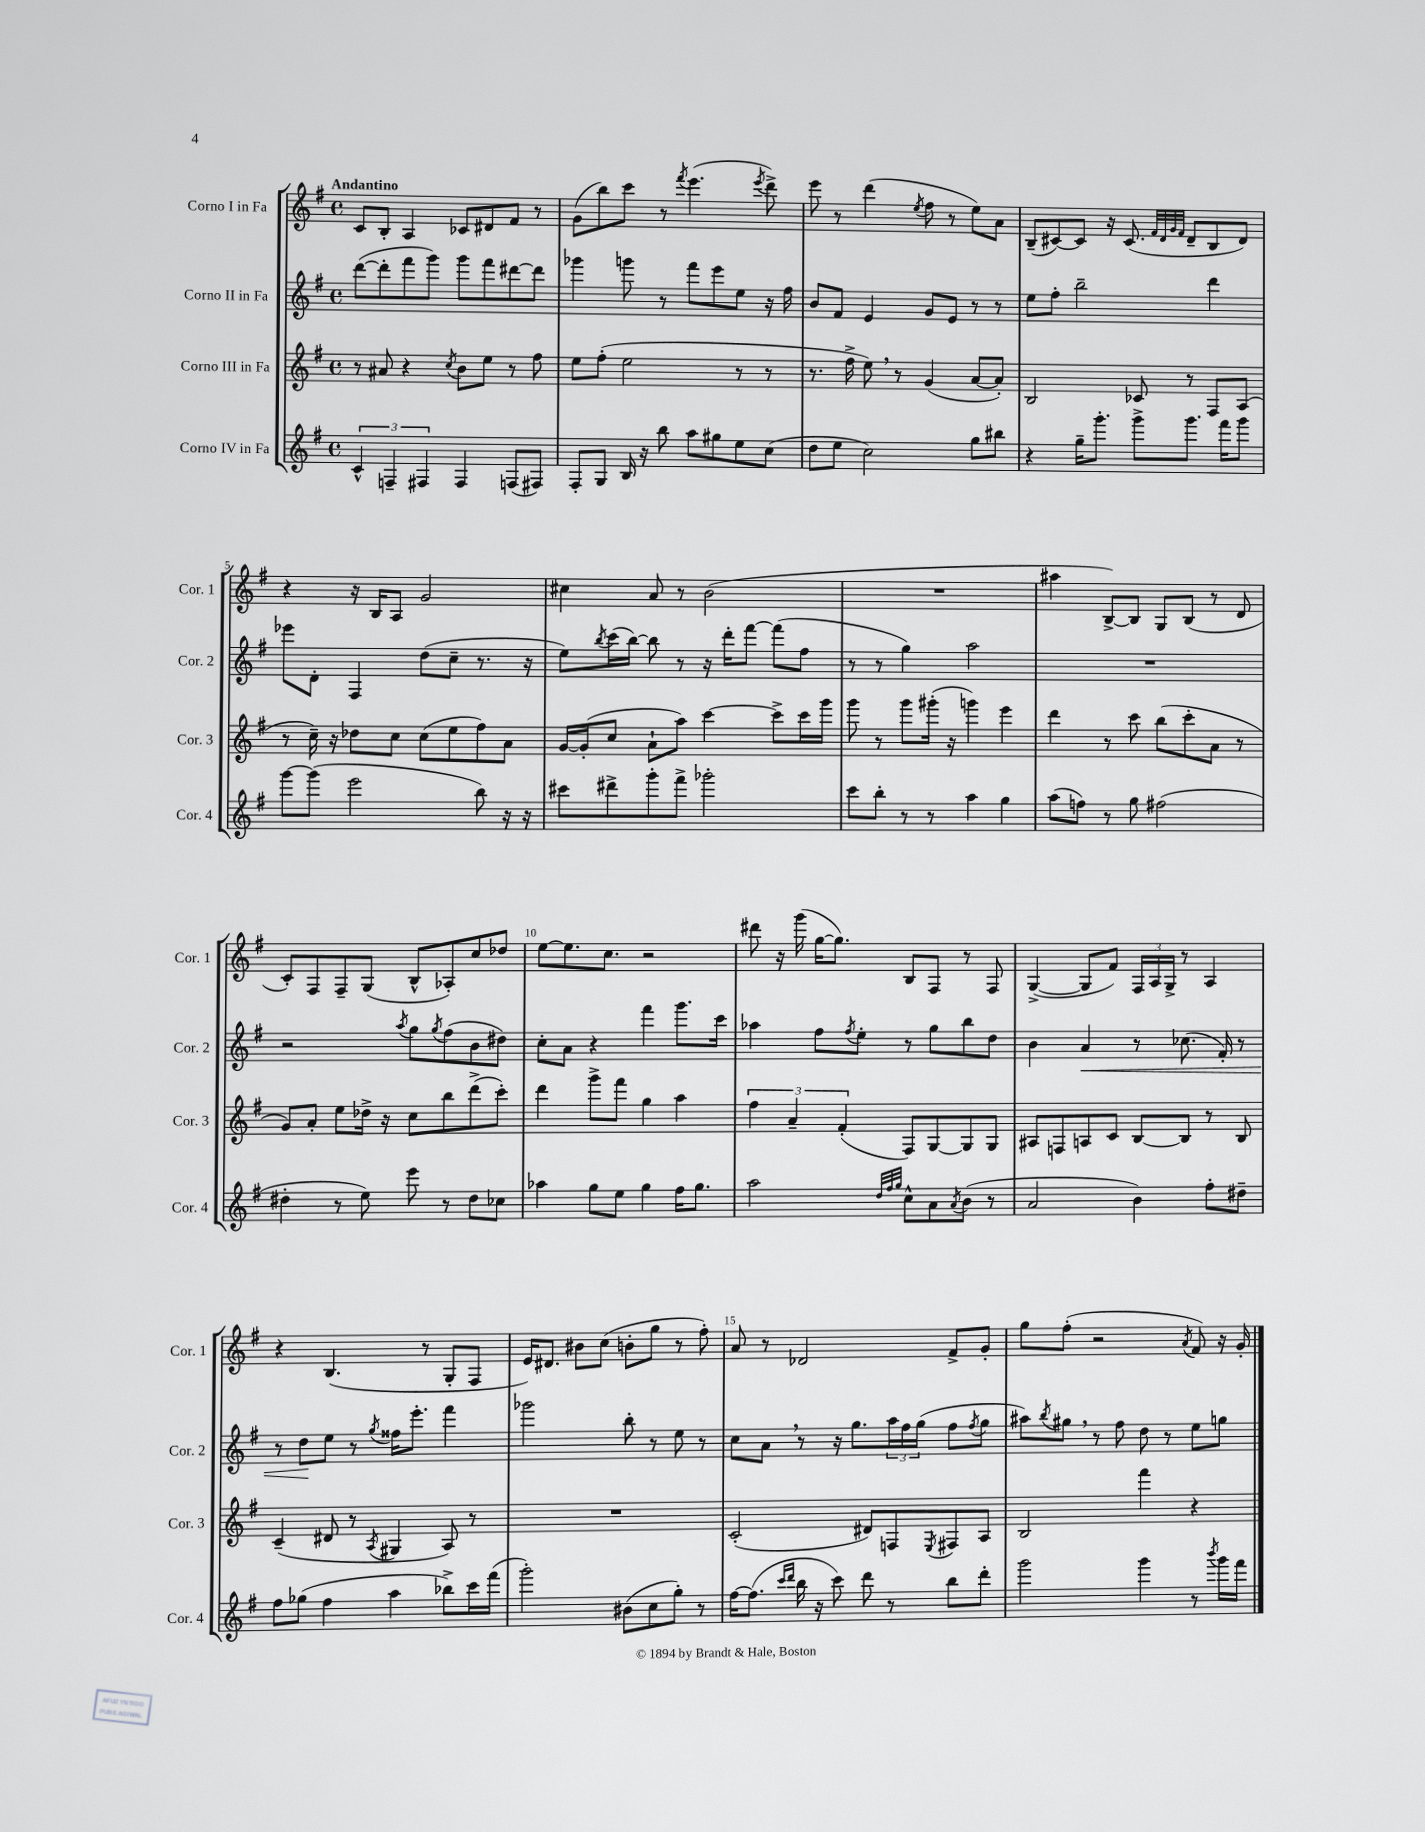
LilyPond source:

<<
\new StaffGroup <<
\new Staff = "s0" \with { instrumentName = "Corno I in Fa" shortInstrumentName = "Cor. 1" } {
    \clef treble \key g \major \defaultTimeSignature \time 4/4 \tempo "Andantino"
    c'8 b8-. a4 ces'8 dis'8 fis'8 r8 |
    g'8( b''8) c'''8 r8 \acciaccatura { fis'''8 } e'''4.( \acciaccatura { e'''8 } d'''8->) |
    e'''8 r8 d'''4( \acciaccatura { e''8 } fis''8 r8 e''8) a'8 |
    b8--( cis'8~) cis'8 r16 cis'8.( \grace { fis'32 d'32 g'32 fis'32 } d'8-- b8 d'8) |
    r4 r16 b16 a8 g'2 |
    cis''4 a'8 r8 b'2( |
    R1 |
    ais''4 b8~->) b8 g8 b8( r8 d'8 |
    c'8-.) fis8 fis8-- g8( b8-^ aes8-.) c''8 des''8 |
    e''8~ e''8. c''8. r2 |
    dis'''8 r16 g'''16( g''16~ g''8.) b8 fis8 r8 fis8 |
    g4~->( g8 fis'8) \tuplet 3/2 { fis16 a16 g16-> } r8 a4 |
    r4 b4.( r8 g8-. fis8 |
    e'16) dis'8. bis'8 c''8( b'8-. g''8 r8 fis''8-.) |
    a'8 r8 des'2 fis'8-> g'8-. |
    g''8 fis''8-.( r2 \acciaccatura { a'8 } fis'8) r16 g'16-. \bar "|." |
}
\new Staff = "s1" \with { instrumentName = "Corno II in Fa" shortInstrumentName = "Cor. 2" } {
    \clef treble \key g \major \defaultTimeSignature \time 4/4
    d'''8~( d'''8-. fis'''8 g'''8) g'''8 fis'''8 dis'''8~ dis'''8 |
    ges'''4 g'''8 r8 fis'''8 e'''8 e''8 r16 fis''16 |
    b'8 fis'8 e'4 g'8 e'8 r8 r8 |
    e''8 fis''8-. b''2-- d'''4 |
    ees'''8 d'8-. fis4 d''8( c''8-- r8. r16 |
    e''8) \acciaccatura { b''8 } c'''16( b''16~) b''8 r8 r16 d'''16-. fis'''8~ fis'''8( fis''8 |
    r8 r8 g''4) a''2 |
    R1 |
    r2 \acciaccatura { a''8 } g''8 \acciaccatura { g''8 } fis''8( b'8 dis''8) |
    c''8-. a'8 r4 fis'''4 g'''8. c'''16 |
    aes''4 fis''8 \acciaccatura { fis''8 } e''8-. r8 g''8 b''8 d''8 |
    b'4 a'4\< r8 ces''8.( fis'16-.) r8 |
    r8 d''8\! e''8 r8 \acciaccatura { g''8 } fisis''16 e'''8.-. fis'''4 |
    ges'''2 b''8-. r8 e''8 r8 |
    c''8 a'8 \breathe r8 r16 g''8. \tuplet 3/2 { a''16 fis''16 g''16( } fis''8 \acciaccatura { fis''8 } g''8 |
    ais''8) \acciaccatura { b''8 } gis''8 \breathe r8 fis''8 d''8 r8 e''8 g''8 \bar "|." |
}
\new Staff = "s2" \with { instrumentName = "Corno III in Fa" shortInstrumentName = "Cor. 3" } {
    \clef treble \key g \major \defaultTimeSignature \time 4/4
    r8 ais'8 r4 \acciaccatura { c''8 } b'8 e''8 r8 fis''8 |
    e''8 fis''8-.( e''2 r8 r8 |
    r8. fis''16-> e''8) \breathe r8 g'4( a'8~ a'8-.) |
    b2 ces'8 r8 fis8 a8( |
    r8 c''16--) r16 des''8 c''8 c''8( e''8 fis''8) a'8 |
    g'16~ g'16-.( c''8 a'8-! a''8) c'''4~ c'''8-> c'''16 g'''16 |
    g'''8 r8 g'''8 gis'''16-.( r16 g'''4) e'''4 |
    d'''4 r8 c'''8 b''8( c'''8-. a'8 r8 |
    g'8) a'8-. e''8 des''16-> r16 c''8 b''8 d'''8->( c'''8-.) |
    d'''4 g'''8-> fis'''8 g''4 a''4 |
    \tuplet 3/2 { fis''4 a'4-- fis'4-.( } fis8) g8~ g8 g8 |
    ais8 f8 a8 c'8 b8~ b8 r8 b8 |
    c'4--( dis'8 r8 \acciaccatura { a8 } gis4 a8) r8 |
    R1 |
    c'2-.( dis'8) f8 \acciaccatura { e8 } fis8 a8 |
    b2 fis'''4 r4 \bar "|." |
}
\new Staff = "s3" \with { instrumentName = "Corno IV in Fa" shortInstrumentName = "Cor. 4" } {
    \clef treble \key g \major \defaultTimeSignature \time 4/4
    \tuplet 3/2 { c'4-^ f4-- fis4 } fis4 f8( fis8) |
    fis8-. g8 b16 r16 b''8 a''8 gis''8 e''8 c''8( |
    d''8 e''8 c''2) g''8 bis''8 |
    r4 g''16-- g'''8.-. g'''8-> g'''8. fis'''16 g'''8 |
    g'''8~ g'''8( e'''2 b''8) r16 r16 |
    cis'''8 dis'''8-> g'''8-. fis'''8-> ges'''2-. |
    c'''8 b''8-. r8 r8 a''4 g''4 |
    a''8( f''8) r8 g''8 fis''2( |
    dis''4-. r8 e''8) e'''8 r8 dis''8 ces''8 |
    aes''4 g''8 e''8 g''4 fis''16 g''8. |
    a''2 \grace { d''32 fis''32 g''32 } c''8-^ a'8 \acciaccatura { a'8 } b'8( r8 |
    a'2 b'4) fis''8-. dis''8-- |
    fis''8 ges''8( fis''4 a''4 bes''8->) c'''16 fis'''16( |
    g'''2-.) bis'8( c''8 g''8-.) r8 |
    fis''16~ fis''8.( \grace { c'''16 d'''16 } b''16 r16 c'''8) d'''8 r8 b''8 d'''8-. |
    g'''2 g'''4 r8 \acciaccatura { b'''8 } g'''16 fis'''16 \bar "|." |
}
>>
>>
\layout { \context { \Score \override BarNumber.break-visibility = ##(#f #t #t) barNumberVisibility = #(every-nth-bar-number-visible 5) } }
